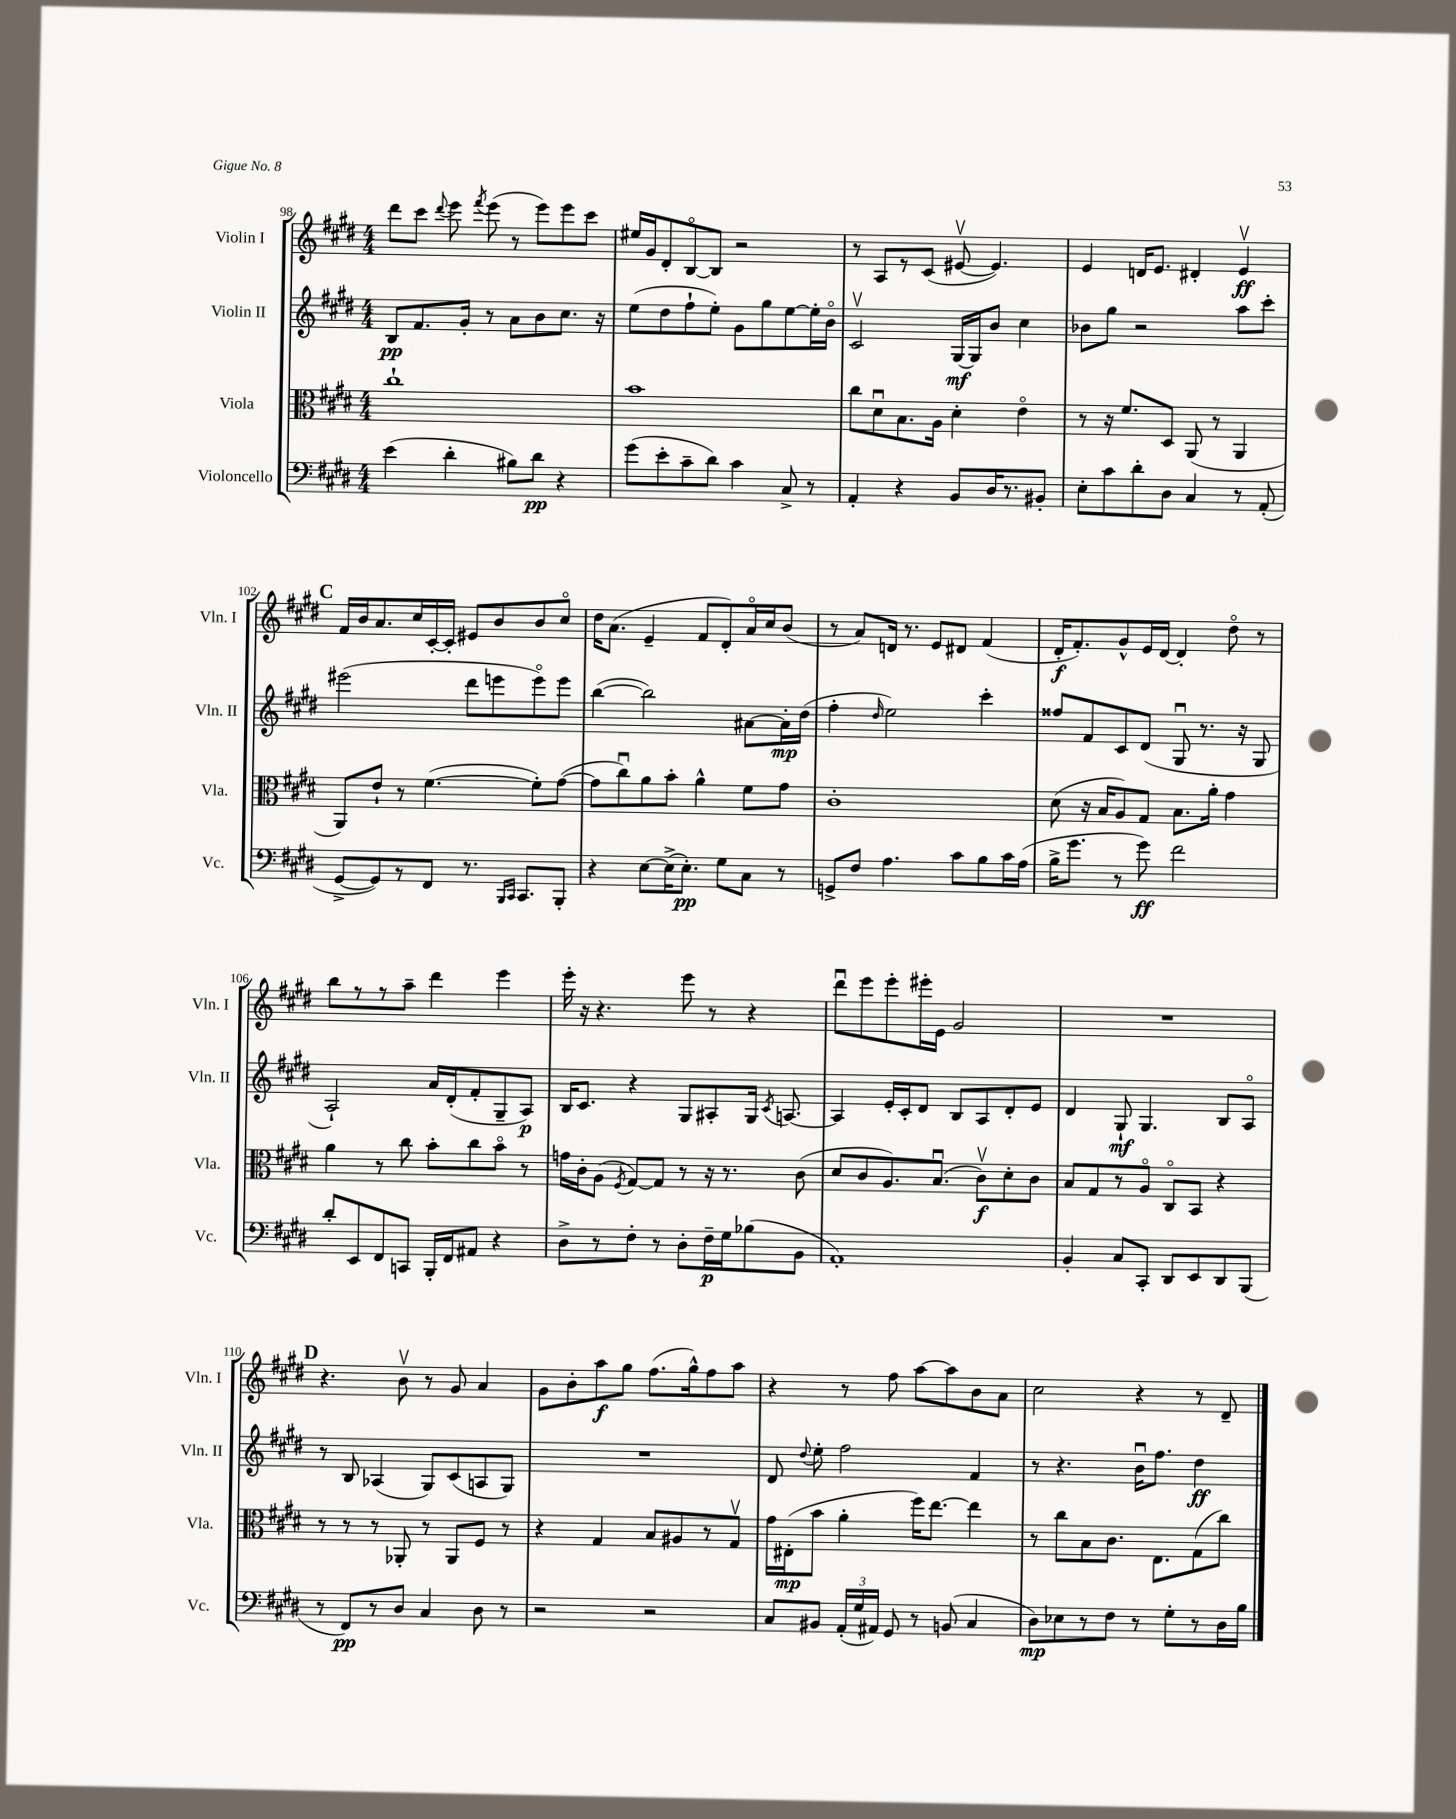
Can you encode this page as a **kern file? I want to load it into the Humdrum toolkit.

**kern	**dynam	**kern	**dynam	**kern	**dynam	**kern	**dynam
*part4	*part4	*part3	*part3	*part2	*part2	*part1	*part1
*staff4	*staff4	*staff3	*staff3	*staff2	*staff2	*staff1	*staff1
*I"Violoncello	*	*I"Viola	*	*I"Violin II	*	*I"Violin I	*
*I'Vc.	*	*I'Vla.	*	*I'Vln. II	*	*I'Vln. I	*
*clefF4	*	*clefC3	*	*clefG2	*	*clefG2	*
*k[f#c#g#d#]	*	*k[f#c#g#d#]	*	*k[f#c#g#d#]	*	*k[f#c#g#d#]	*
*M4/4	*	*M4/4	*	*M4/4	*	*M4/4	*
=98	=98	=98	=98	=98	=98	=98	=98
(4e\	.	1cc#`	.	8B/L	pp	8ddd#\L	.
.	.	.	.	8.f#/	.	8ccc#\J	.
.	.	.	.	.	.	8qqddd#/	.
4d#'\	.	.	.	.	.	8eee\	.
.	.	.	.	16g#'/Jk	.	.	.
.	.	.	.	.	.	8qfff#/	.
.	.	.	.	8r	.	(8eee\	.
8B#X\L)	.	.	.	8a\L	.	8r	.
8d#\J	pp	.	.	8b\	.	8eee\L)	.
4r	.	.	.	8.cc#\J	.	8eee\	.
.	.	.	.	.	.	8ccc#\J	.
.	.	.	.	16r	.	.	.
=99	=99	=99	=99	=99	=99	=99	=99
(8g#\L	.	1b	.	(8ee\L	.	16ee#X/LL	.
.	.	.	.	.	.	16g#/J	.
8e'\	.	.	.	8dd#\	.	8d#'/	.
8c#~\	.	.	.	8ff#`\	.	[8B/	.
8d#\J)	.	.	.	8ee'\J)	.	8B/J]	.
4c#\	.	.	.	8g#\L	.	2r	.
.	.	.	.	8gg#\	.	.	.
8C#^/	.	.	.	[8ee\	.	.	.
8r	.	.	.	16ee'\L]	.	.	.
.	.	.	.	16b\JJ	.	.	.
=100	=100	=100	=100	=100	=100	=100	=100
4AA'/	.	8cc#\L	.	2c#v/	.	8r	.
.	.	8d#u\	.	.	.	8A/L	.
4r	.	8.B\	.	.	.	8r	.
.	.	.	.	.	.	(8c#/J	.
.	.	16A\Jk	.	.	.	.	.
8BB/L	.	4d#'\	.	[16G#/LL	mf	[8e#Xv/	.
.	.	.	.	16G#/J]	.	.	.
16D#/K	.	.	.	8b/J	.	4.e#/])	.
8.r	.	.	.	.	.	.	.
.	.	4e\	.	4cc#\	.	.	.
8BB#X'/J	.	.	.	.	.	.	.
=101	=101	=101	=101	=101	=101	=101	=101
8E'\L	.	8r	.	8b-X\L	.	4e/	.
8c#\	.	16r	.	8gg#\J	.	.	.
.	.	8.f#/L	.	.	.	.	.
8d#'\	.	.	.	2r	.	16dn/KL	.
.	.	.	.	.	.	8.e/J	.
8D#\J	.	8D#/J	.	.	.	.	.
4C#/	.	(8AA/	.	.	.	4d#X'/	.
.	.	8r	.	.	.	.	.
8r	.	4AA/	.	8aa\L	.	4ev/	ff
(8AA'/	.	.	.	8ccc#'\J	.	.	.
!!LO:LB:g=z
!!LO:REH:place=s1:t=C
=102	=102	=102	=102	=102	=102	=102	=102
[8GG#^/L	.	8AA/L)	.	(2eee#X\	.	16f#/LL	.
.	.	.	.	.	.	16b/J	.
8GG#/])	.	8e`/J	.	.	.	8.a/	.
8r	.	8r	.	.	.	.	.
.	.	.	.	.	.	16cc#/L	.
8FF#/J	.	([4.f#\	.	.	.	[16c#'/	.
.	.	.	.	.	.	16c#'/JJ]	.
8.r	.	.	.	8ddd#\L	.	8e#X/L	.
.	.	.	.	8eeen\	.	8b/	.
16qqBBB/LL	.	.	.	.	.	.	.
16qqCC#/JJ	.	.	.	.	.	.	.
8.CC#/L	.	.	.	.	.	.	.
.	.	8f#'\L])	.	8eee\)	.	8b/	.
8BBB'/J	.	([8g#\J	.	8eee\J	.	8cc#/J	.
=103	=103	=103	=103	=103	=103	=103	=103
4r	.	8g#\L]	.	([4bb\	.	16dd#\KL	.
.	.	.	.	.	.	(8.a\J	.
.	.	8cc#u\)	.	.	.	.	.
[8E\L	.	8a\	.	2bb\])	.	4e~/	.
(16E^\K]	.	8b'\J	.	.	.	.	.
8.E'\J)	pp	.	.	.	.	.	.
.	.	4a^^\	.	.	.	8f#/L	.
8G#\L	.	.	.	.	.	8d#'/)	.
8C#\J	.	8f#\L	.	[8a#X\L	.	16a/L	.
.	.	.	.	.	.	16cc#/J	.
8r	.	8g#\J	.	16a#'\L]	mp	(8b/J	.
.	.	.	.	(16dd#\JJ	.	.	.
=104	=104	=104	=104	=104	=104	=104	=104
8GGn^/L	.	1c#'	.	4ff#'\	.	8r	.
8F#/J	.	.	.	.	.	8a/L)	.
.	.	.	.	16qqdd#/	.	.	.
4.A\	.	.	.	2ee\)	.	16dn/Jk	.
.	.	.	.	.	.	8.r	.
.	.	.	.	.	.	8e/L	.
8c#\L	.	.	.	.	.	8d#X/J	.
8B\	.	.	.	4ccc#'\	.	(4f#/	.
16c#\L	.	.	.	.	.	.	.
(16A\JJ	.	.	.	.	.	.	.
=105	=105	=105	=105	=105	=105	=105	=105
16B^\KL	.	(8d#\	.	8ff##X/L	.	16d#'/KL	f
8.g#\J	.	.	.	.	.	8.f#'/)	.
.	.	16r	.	8f#/	.	.	.
.	.	16B/KL	.	.	.	.	.
8r	.	8A/)	.	8c#/	.	8g#^^/	.
8g#\)	ff	8G#/J	.	(8d#/J	.	16e/L	.
.	.	.	.	.	.	[16d#/JJ	.
2f#\	.	8.B\L	.	8G#u/	.	4d#'/]	.
.	.	.	.	8.r	.	.	.
.	.	16a'\Jk	.	.	.	.	.
.	.	4g#\	.	.	.	8dd#\	.
.	.	.	.	16r	.	.	.
.	.	.	.	8G#/	.	8r	.
!!LO:LB:g=z
=106	=106	=106	=106	=106	=106	=106	=106
8d#'/L	.	4a\	.	2A`/)	.	8bb\L	.
8EE/	.	.	.	.	.	8r	.
8FF#/	.	8r	.	.	.	8r	.
8CCn/J	.	8cc#\	.	.	.	8aa~\J	.
16BBB'/LL	.	8b'\L	.	16a/LL	.	4ddd#\	.
16FF#/J	.	.	.	(16d#'/J	.	.	.
8AA#X/J	.	8cc#\	.	8f#'/	.	.	.
4r	.	8b\J	.	8G#~/	.	4eee\	.
.	.	8r	.	8A/J)	p	.	.
=107	=107	=107	=107	=107	=107	=107	=107
8D#^\L	.	16gn\LL	.	16B/KL	.	16eee'\	.
.	.	16c#'\J	.	8.c#/J	.	16r	.
8r	.	(8A\J	.	.	.	4.r	.
.	.	8qF#/	.	.	.	.	.
8F#'\J	.	[8G#/L)	.	4r	.	.	.
8r	.	8G#/J]	.	.	.	.	.
8D#'\L	.	8r	.	8G#/L	.	8eee\	.
16F#~\L	p	16r	.	8A#X'/	.	8r	.
16G#\J	.	8.r	.	.	.	.	.
(8B-X\	.	.	.	16G#/Jk	.	4r	.
.	.	.	.	8qc#/	.	.	.
.	.	.	.	[8.An/	.	.	.
8BB\J	.	(8c#\	.	.	.	.	.
=108	=108	=108	=108	=108	=108	=108	=108
1AA')	.	8d#/L	.	4A/]	.	8ddd#u\L	.
.	.	8c#/	.	.	.	8eee\	.
.	.	8.A/)	.	16e'/LL	.	8eee'\	.
.	.	.	.	16c#'/J	.	.	.
.	.	.	.	8d#/J	.	16eee#X'\L	.
.	.	(8.Bu/J	.	.	.	16e\JJ	.
.	.	.	.	8B/L	.	2g#/	.
.	.	8c#v\L)	f	8A/	.	.	.
.	.	8d#'\	.	8d#'/	.	.	.
.	.	8c#\J	.	8e/J	.	.	.
=109	=109	=109	=109	=109	=109	=109	=109
4BB'/	.	8B/L	.	4d#/	.	1r	.
.	.	8G#/	.	.	.	.	.
8C#/L	.	8r	.	8G#`/	mf	.	.
8CC#'/J	.	8A/J	.	4.G#/	.	.	.
8DD#/L	.	8C#/L	.	.	.	.	.
8EE/	.	8BB/J	.	.	.	.	.
8DD#/	.	4r	.	8B/L	.	.	.
(8BBB/J	.	.	.	8A/J	.	.	.
!!LO:LB:g=z
!!LO:REH:place=s1:t=D
=110	=110	=110	=110	=110	=110	=110	=110
8r	.	8r	.	8r	.	4.r	.
8FF#/L)	pp	8r	.	8B/	.	.	.
8r	.	8r	.	(4A-X/	.	.	.
8D#/J	.	8AA-X'/	.	.	.	8bv\	.
4C#/	.	8r	.	8G#/L)	.	8r	.
.	.	8AA-/L	.	(8c#/	.	8g#/	.
8D#\	.	8F#/J	.	8An/	.	4a/	.
8r	.	8r	.	8G#/J)	.	.	.
=111	=111	=111	=111	=111	=111	=111	=111
2r	.	4r	.	1r	.	8g#\L	.
.	.	.	.	.	.	8b'\	.
.	.	4G#/	.	.	.	8aa\	f
.	.	.	.	.	.	8gg#\J	.
2r	.	8B/L	.	.	.	(8.ff#\L	.
.	.	8A#X/	.	.	.	.	.
.	.	.	.	.	.	16gg#^^\k)	.
.	.	8r	.	.	.	8ff#\	.
.	.	8G#v/J	.	.	.	8aa\J	.
=112	=112	=112	=112	=112	=112	=112	=112
8C#/L	.	16g#\LL	.	8d#/	.	4r	.
.	.	(16E#X'\J	mp	.	.	.	.
.	.	.	.	8qqdd#/	.	.	.
8BB#X/J	.	8b\J	.	8ee'\	.	.	.
(24AA'/LL	.	4a'\	.	2ff#\	.	8r	.
24G#/	.	.	.	.	.	.	.
24AA#X/JJ)	.	.	.	.	.	.	.
8GG#/	.	.	.	.	.	8ff#\	.
8r	.	16ff#\KL)	.	.	.	[8aa\L	.
.	.	[8.ee\J	.	.	.	.	.
(8BBn/	.	.	.	.	.	8aa\]	.
4C#/	.	4ee\]	.	4f#/	.	8b\	.
.	.	.	.	.	.	8a\J	.
=113	=113	=113	=113	=113	=113	=113	=113
8D#\L)	mp	8r	.	8r	.	2cc#\	.
8E-X\	.	8cc#\L	.	4.r	.	.	.
8r	.	8B\	.	.	.	.	.
8F#\J	.	8.c#\J	.	.	.	.	.
8r	.	.	.	16bu\KL	.	4r	.
.	.	8.E\L	.	8.ff#\J	.	.	.
8G#'\L	.	.	.	.	.	.	.
8r	.	(8G#\	.	4dd#\	ff	8r	.
16D#\L	.	8cc#\J)	.	.	.	8d#~/	.
16B\JJ	.	.	.	.	.	.	.
==	==	==	==	==	==	==	==
*-	*-	*-	*-	*-	*-	*-	*-
